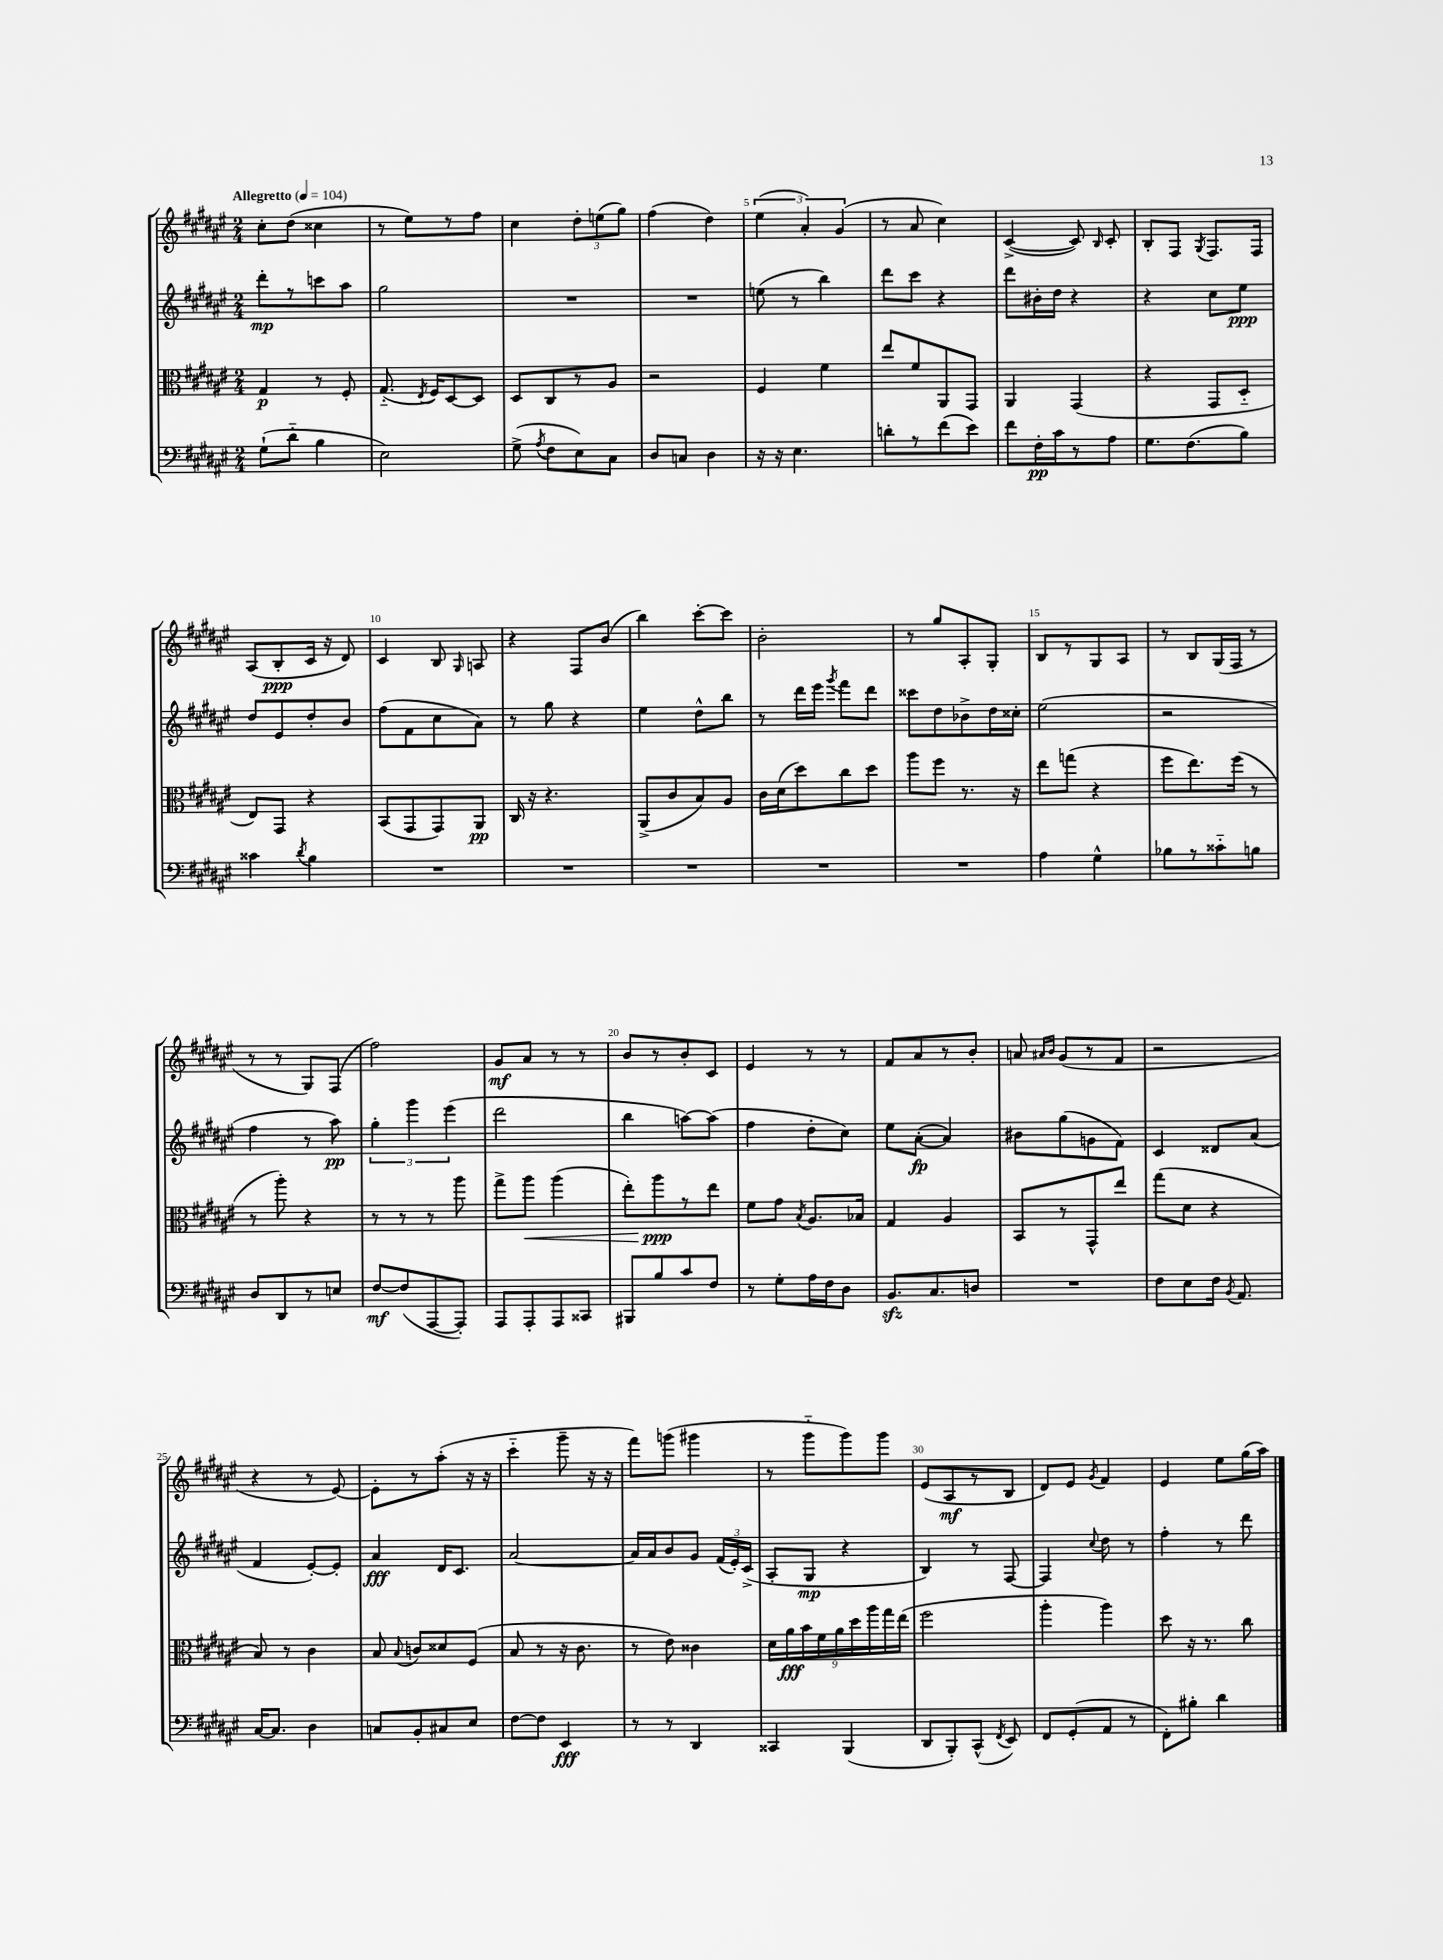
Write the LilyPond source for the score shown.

<<
\new StaffGroup <<
\new Staff = "s0" {
    \clef treble \key fis \major \numericTimeSignature \time 2/4 \tempo "Allegretto" 4 = 104
    \autoBeamOff cis''8[-. dis''8]( cisis''4 |
    r8 eis''8[) r8 fis''8] |
    cis''4 \tuplet 3/2 { dis''8[-. e''8( gis''8]) } |
    fis''4( dis''4) |
    \tuplet 3/2 { eis''4( ais'4-.) gis'4( } |
    r8 ais'8 cis''4) |
    cis'4~->( cis'8) \grace { b16 } cis'8-. |
    b8[-. fis8] \acciaccatura { gis8 } fis8.[ fis16] |
    ais8[( b8-.\ppp cis'16] r16 dis'8) |
    cis'4 b8 \grace { gis16 } a8 |
    r4 fis8[ b'8]( |
    b''4) cis'''8[~-. cis'''8] |
    b'2-. |
    r8 gis''8[ ais8-. gis8]-. |
    b8[ r8 gis8 ais8] |
    r8 b8[ gis16( fis16] r8 |
    r8 r8 gis8[) fis8]( |
    fis''2) |
    gis'8[\mf ais'8] r8 r8 |
    b'8[ r8 b'8-. cis'8] |
    eis'4 r8 r8 |
    fis'8[ ais'8 r8 b'8]-. |
    a'8 \grace { ais'16[ b'16] } gis'8[( r8 fis'8] |
    r2 |
    r4 r8 eis'8~) |
    eis'8[-. r8 ais''8]-.( r16 r16 |
    cis'''4-_ gis'''8-- r16 r16 |
    fis'''8[) g'''8]( gis'''4 |
    r8 gis'''8[-_ gis'''8) gis'''8] |
    eis'8[( ais8\mf r8 b8] |
    dis'8[) eis'8] \acciaccatura { gis'8 } fis'4 |
    eis'4 eis''8[ gis''16( ais''16]) \bar "|." |
}
\new Staff = "s1" {
    \clef treble \key fis \major \numericTimeSignature \time 2/4
    \autoBeamOff dis'''8[-.\mp r8 c'''8 ais''8] |
    gis''2 |
    R2 |
    R2 |
    e''8( r8 b''4) |
    dis'''8[ cis'''8] r4 |
    dis'''8[ bis'16-. dis''16] r4 |
    r4 cis''8[ eis''8]\ppp |
    dis''8[ eis'8 dis''8-. b'8] |
    fis''8[( fis'8 cis''8 ais'8]) |
    r8 gis''8 r4 |
    eis''4 dis''8[-^ b''8] |
    r8 dis'''16[ eis'''16] \acciaccatura { gis'''8 } fis'''8[ dis'''8] |
    cisis'''8[ dis''8 bes'8-> dis''16 cisis''16]-. |
    eis''2( |
    r2 |
    fis''4 r8 ais''8\pp) |
    \tuplet 3/2 { gis''4-. gis'''4 eis'''4( } |
    dis'''2 |
    b''4 a''8[~) a''8]( |
    fis''4 dis''8[-. cis''8]) |
    eis''8[ ais'8]~-.\fp( ais'4) |
    bis'8[ gis''8( g'8 fis'8]) |
    cis'4 disis'8[ ais'8]( |
    fis'4 eis'8[~-.) eis'8]-. |
    ais'4\fff dis'16[ cis'8.] |
    ais'2~ |
    ais'16[ ais'16 b'8 gis'8] \tuplet 3/2 { fis'16[( eis'16-.) cis'16]->( } |
    ais8[-. gis8]\mp r4 |
    b4) r8 fis8~ |
    fis4 \appoggiatura { cis''8 } dis''8 r8 |
    fis''4-. r8 dis'''8 \bar "|." |
}
\new Staff = "s2" {
    \clef alto \key fis \major \numericTimeSignature \time 2/4
    \autoBeamOff gis4\p r8 fis8-. |
    gis8.-_( \acciaccatura { eis8 } fis16[) dis8~ dis8] |
    dis8[ cis8 r8 ais8] |
    r2 |
    fis4 fis'4 |
    eis''8[ fis'8 ais,8 gis,8] |
    ais,4 gis,4( |
    r4 gis,8[ dis8]-_ |
    eis8[) gis,8] r4 |
    b,8[( gis,8 gis,8) ais,8]\pp |
    cis16 r16 r4. |
    ais,8[->( cis'8 b8) ais8] |
    cis'16[ dis'16( dis''8) cis''8 dis''8] |
    ais''8[ fis''8] r8. r16 |
    eis''8[ g''8]( r4 |
    fis''8[ eis''8.) fis''16]( r8 |
    r8 ais''8-.) r4 |
    r8 r8 r8 ais''8 |
    gis''8[-> ais''8]\< ais''4( |
    eis''8[-.) ais''8\ppp\! r8 eis''8] |
    fis'8[ gis'8] \acciaccatura { b8 } ais8.[ bes16] |
    gis4 ais4 |
    b,8[ r8 gis,8-^ eis''8] |
    gis''8[( dis'8] r4 |
    b8) r8 cis'4 |
    b8 \appoggiatura { b8 } c'8[ disis'8 fis8]( |
    b8 r8 r16 cis'8. |
    r8 eis'8) cisis'4 |
    \tuplet 9/8 { dis'16[ ais'16\fff b'16 fis'16 ais'16 dis''16 ais''16 gis''16 eis''16]( } |
    fis''2 |
    ais''4-. ais''4) |
    dis''8 r16 r8. cis''8 \bar "|." |
}
\new Staff = "s3" {
    \clef bass \key fis \major \numericTimeSignature \time 2/4
    \autoBeamOff gis8[-!( dis'8]-_ b4 |
    eis2) |
    gis8->( \acciaccatura { ais8 } fis8[ eis8) cis8] |
    dis8[ c8] dis4 |
    r16 r16 eis4. |
    d'8[-. r8 fis'8( eis'8]) |
    fis'8[ fis16-.\pp cis'16 r8 ais8] |
    gis8.[ fis8.( b8]) |
    cisis'4 \acciaccatura { dis'8 } b4 |
    R2 |
    R2 |
    R2 |
    R2 |
    R2 |
    ais4 gis4-^ |
    bes8[ r8 cisis'8-_ b8] |
    dis8[ dis,8 r8 e8] |
    fis8[~\mf fis8( ais,,8~ ais,,8]-.) |
    ais,,8[ ais,,8-. ais,,8 cisis,8] |
    bis,,8[ b8 cis'8 fis8] |
    r8 gis8[-. ais16 fis16 dis8] |
    b,8.[\sfz cis8. d8] |
    R2 |
    fis8[ eis8 fis16] \acciaccatura { b,8 } ais,8. |
    cis16[~ cis8.] dis4 |
    c8[ b,8-. cis8 eis8] |
    fis8[~ fis8] eis,4\fff |
    r8 r8 dis,4 |
    cisis,4 b,,4( |
    dis,8[ b,,8-.) cis,8]-^( \acciaccatura { fis,8 } eis,8) |
    fis,8[ gis,8-.( ais,8] r8 |
    fis,8[-.) bis8]-. dis'4 \bar "|." |
}
>>
>>
\layout { \context { \Score \override BarNumber.break-visibility = ##(#f #t #t) barNumberVisibility = #(every-nth-bar-number-visible 5) } }
